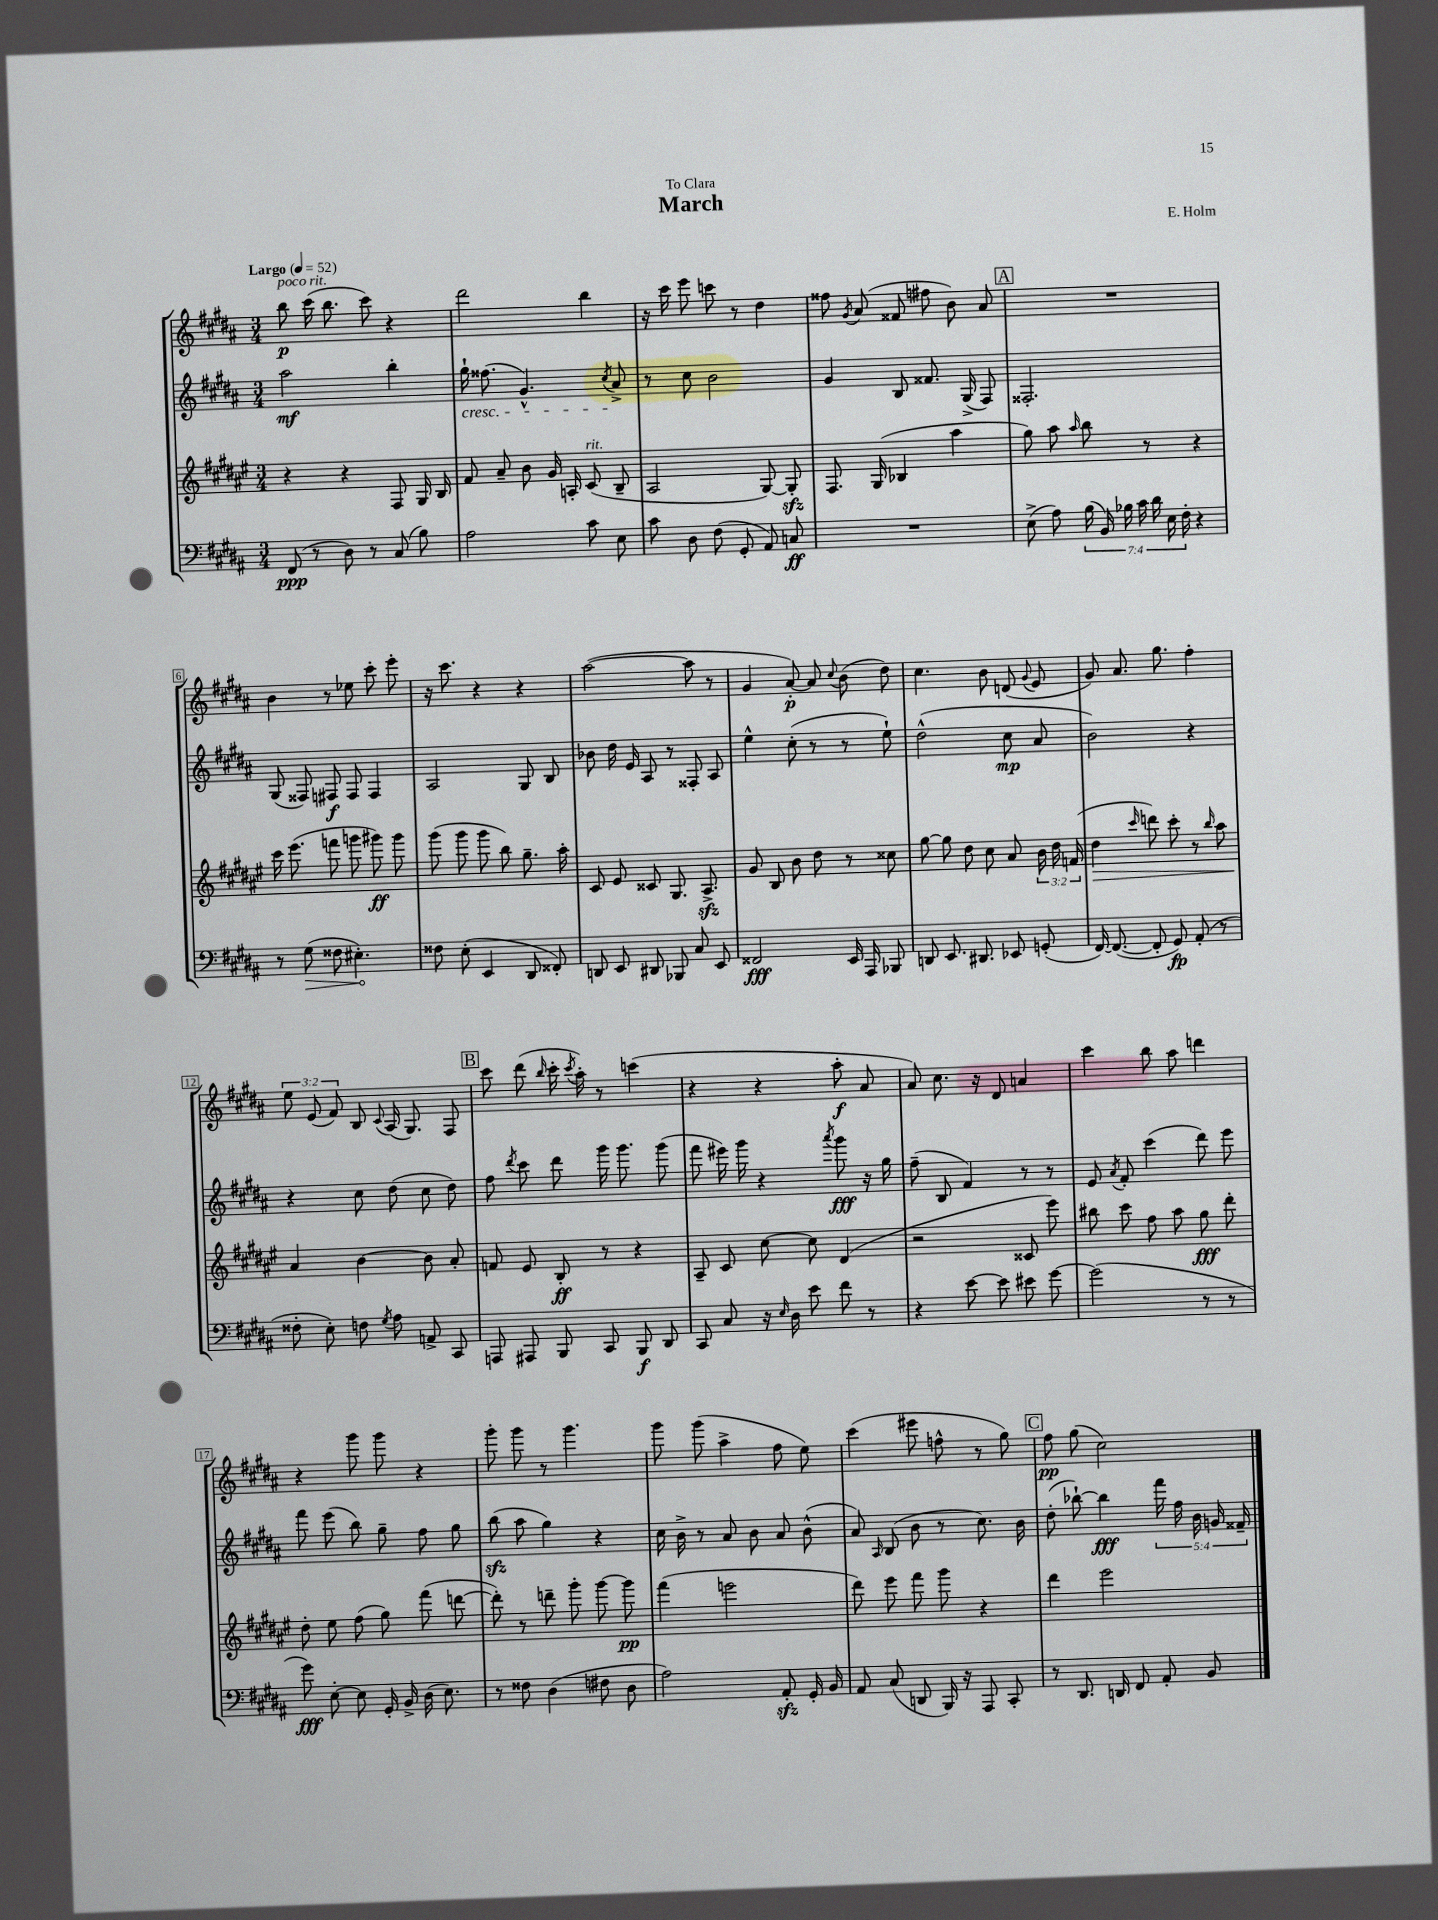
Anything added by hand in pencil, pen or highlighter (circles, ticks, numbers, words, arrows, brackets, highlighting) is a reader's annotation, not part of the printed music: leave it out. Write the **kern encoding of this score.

**kern	**dynam	**kern	**dynam	**kern	**dynam	**kern	**dynam
*part4	*part4	*part3	*part3	*part2	*part2	*part1	*part1
*staff4	*staff4	*staff3	*staff3	*staff2	*staff2	*staff1	*staff1
*clefF4	*	*clefG2	*	*clefG2	*	*clefG2	*
*k[f#c#g#d#a#]	*	*k[f#c#g#d#a#e#]	*	*k[f#c#g#d#a#]	*	*k[f#c#g#d#a#]	*
*M3/4	*	*M3/4	*	*M3/4	*	*M3/4	*
*MM52	*	*MM52	*	*MM52	*	*MM52	*
=1	=1	=1	=1	=1	=1	=1	=1
!	!	!	!	!	!	!LO:TX:a:B:t=Largo	!
!	!	!	!	!	!	!LO:TX:a:i:t=poco rit.	!
(8FF#/	ppp	4r	.	2aa#\	mf	8bb\	p
8r	.	.	.	.	.	(16ccc#\	.
.	.	.	.	.	.	8.bb\	.
8D#\)	.	4r	.	.	.	.	.
8r	.	.	.	.	.	8ccc#\)	.
(8C#/	.	8F#/	.	4bb'\	.	4r	.
8B\)	.	16G#/	.	.	.	.	.
.	.	16B/	.	.	.	.	.
=2	=2	=2	=2	=2	=2	=2	=2
!	!	!	!	!LO:TX:b:i:t=cresc.	!	!	!
2A#\	.	8f#/	.	16gg#`\	.	2ddd#\	.
.	.	.	.	(8.ff##X\	.	.	.
.	.	8a#~/	.	.	.	.	.
.	.	8b\	.	4.g#^^/)	.	.	.
.	.	16g#/	.	.	.	.	.
.	.	16An'/	.	.	.	.	.
!	!	!LO:TX:a:i:t=rit.	!	!	!	!	!
8c#\	.	(8c#/	.	.	.	4bb\	.
.	.	.	.	8qcc#/	.	.	.
8E\	.	8B~/	.	8a#^/	.	.	.
=3	=3	=3	=3	=3	=3	=3	=3
8c#\	.	2A#/	.	8r	.	16r	.
.	.	.	.	.	.	16ccc#\	.
8D#\	.	.	.	8cc#\	.	8eee\	.
(8F#\	.	.	.	2b\	.	8cccn\	.
8GG#'/	.	.	.	.	.	8r	.
8AA#/)	.	[8G#/)	.	.	.	4dd#\	.
8Cn/	ff	8G#zz'/]	.	.	.	.	.
=4	=4	=4	=4	=4	=4	=4	=4
2.r	.	8.F#/	.	4g#/	.	8ff##X\	.
.	.	.	.	.	.	8qg#/	.
.	.	.	.	.	.	(8a#/	.
.	.	(16G#/	.	.	.	.	.
.	.	4B-X/	.	8B/	.	8f##X/	.
.	.	.	.	8.f##X/	.	8ff#X\	.
.	.	4aa#\	.	.	.	8b\)	.
.	.	.	.	(16G#^/	.	.	.
.	.	.	.	8F#/)	.	8a#/	.
!!LO:REH:place=s1:t=A
=5	=5	=5	=5	=5	=5	=5	=5
(8E^\	.	8gg#\)	.	2.F##X'/	.	2.r	.
8A#\)	.	8aa#\	.	.	.	.	.
.	.	16qqaa#/	.	.	.	.	.
(28B\	.	8bb\	.	.	.	.	.
28BB/)	.	.	.	.	.	.	.
28B-X\	.	.	.	.	.	.	.
28c#\	.	.	.	.	.	.	.
.	.	8r	.	.	.	.	.
28d#\	.	.	.	.	.	.	.
28E\	.	.	.	.	.	.	.
28F#'\	.	.	.	.	.	.	.
4r	.	4r	.	.	.	.	.
!!LO:LB:g=z
=6	=6	=6	=6	=6	=6	=6	=6
8r	.	16ccc#\	.	(8G#/	.	4b\	.
.	.	(8.eee#\	.	.	.	.	.
!	!LO:HP:b	!	!	!	!	!	!
(8G#\	>	.	.	8F##X/)	.	.	.
8F##X\	.	8fffn\	.	8F#X/	f	8r	.
4.E#X'\)	.	8gggn\	.	8F#/	.	8ee-X\	.
.	.	8ggg#X\)	ff	4F#/	.	8ccc#'\	.
.	.	8ggg#\	.	.	.	8eee'\	.
.	]	.	.	.	.	.	.
=7	=7	=7	=7	=7	=7	=7	=7
8F##X\	.	(8ggg#\	.	2A#/	.	16r	.
.	.	.	.	.	.	8.ccc#\	.
(8E'\	.	8ggg#\	.	.	.	.	.
4EE/	.	8ggg#\	.	.	.	4r	.
.	.	8bb\)	.	.	.	.	.
8DD#/	.	8.gg#~\	.	8G#/	.	4r	.
8FF##X'/)	.	.	.	8B/	.	.	.
.	.	16aa#'\	.	.	.	.	.
=8	=8	=8	=8	=8	=8	=8	=8
8DDn/	.	8c#/	.	8b-X\	.	([2aa#\	.
8EE/	.	8e#/	.	16dd#\	.	.	.
.	.	.	.	16e/	.	.	.
8DD#X/	.	8c##X/	.	8A#/	.	.	.
8BBB-X/	.	8.G#/	.	8r	.	.	.
8C#/	.	.	.	8F##X'/	.	8aa#\]	.
.	.	8.A#zz^/	.	.	.	.	.
8EE/	.	.	.	8A#/	.	8r	.
=9	=9	=9	=9	=9	=9	=9	=9
2FF##X/	fff	8g#/	.	4ee^^\	.	4g#/	.
.	.	8B/	.	.	.	.	.
.	.	8b\	.	(8cc#'\	.	[8a#'/)	p
.	.	8dd#\	.	8r	.	8a#/]	.
.	.	.	.	.	.	8qqcc#/	.
16EE/	.	8r	.	8r	.	(8b\	.
16AAA#/	.	.	.	.	.	.	.
8BBB-X/	.	8cc##X\	.	8ee`\)	.	8dd#\)	.
=10	=10	=10	=10	=10	=10	=10	=10
8DDn/	.	[8gg#\	.	(2dd#^^\	.	4.cc#\	.
8.EE/	.	8gg#\]	.	.	.	.	.
.	.	8dd#\	.	.	.	.	.
8.DD#X/	.	.	.	.	.	.	.
.	.	8cc#\	.	.	.	8b\	.
8EE-X/	.	8a#/	.	8cc#\	mp	(8dn/	.
.	.	.	.	.	.	8qqg#/	.
(8GGn'/	.	24b\	.	8a#/	.	8e/	.
.	.	24dd#\	.	.	.	.	.
.	.	(24fn/	.	.	.	.	.
=11	=11	=11	=11	=11	=11	=11	=11
!	!	!	!LO:HP:b	!	!	!	!
[16FF#/)	.	4dd#\	>	2b\)	.	8g#/)	.
(8.FF#/_	.	.	.	.	.	.	.
.	.	.	.	.	.	8.a#/	.
.	.	16qqccc#/	.	.	.	.	.
8FF#'/]	.	8dddn\)	.	.	.	.	.
.	.	.	.	.	.	8.gg#\	.
8GG#/)	fp	8ccc#'\	.	.	.	.	.
(8AA#'/	.	8r	.	4r	.	4ff#'\	.
.	.	16qqbb/	.	.	.	.	.
8r	.	8aa#\	.	.	.	.	.
!!LO:LB:g=z
=12	=12	=12	=12	=12	=12	=12	=12
8F##X'\	.	4a#/	.	4r	.	12ee\	.
.	.	.	.	.	.	(12e/	.
8E'\)	.	.	.	.	.	.	.
.	.	.	.	.	.	12f#/)	.
8Fn\	.	[4b\	]	8cc#\	.	8B/	.
8qG#/	.	.	.	.	.	8qqc#/	.
8A#\	.	.	.	(8dd#\	.	(16A#/	.
.	.	.	.	.	.	8.G#/)	.
8AAn^/	.	8b\]	.	8cc#\	.	.	.
8CC#/	.	8a#'/	.	8dd#\)	.	8F#/	.
!!LO:REH:place=s1:t=B
=13	=13	=13	=13	=13	=13	=13	=13
8AAAn/	.	8fn/	.	8ff#\	.	8ccc#\	.
.	.	.	.	8qddd#/	.	.	.
8AAA#X/	.	8e#/	.	8ccc#\	.	(8ddd#\	.
.	.	.	.	.	.	16qqbb/	.
8BBB/	.	8B'/	ff	8ddd#\	.	16ccc#'\	.
.	.	.	.	.	.	8qccc#/	.
.	.	.	.	.	.	16aa#'\)	.
8CC#/	.	8r	.	16ggg#\	.	8r	.
.	.	.	.	8.ggg#\	.	.	.
8BBB/	f	4r	.	.	.	(4cccn\	.
8DD#/	.	.	.	(8ggg#\	.	.	.
=14	=14	=14	=14	=14	=14	=14	=14
8CC#/	.	8A#~/	.	8fff#\	.	4r	.
8C#/	.	8c#/	.	16eee#X\)	.	.	.
.	.	.	.	16ggg#\	.	.	.
16r	.	[8cc#\	.	4r	.	4r	.
16qqE/	.	.	.	.	.	.	.
16D#\	.	.	.	.	.	.	.
8e\	.	8cc#\]	.	.	.	.	.
.	.	.	.	8qaaa#/	.	.	.
8f#\	.	(4d#/	.	8ggg#\	fff	8aa#'\	f
8r	.	.	.	16r	.	8a#/	.
.	.	.	.	16gg#\	.	.	.
=15	=15	=15	=15	=15	=15	=15	=15
4r	.	2r	.	(8ff#~\	.	8a#/)	.
.	.	.	.	8B/	.	8.cc#\	.
[8e\	.	.	.	4f#/)	.	.	.
.	.	.	.	.	.	16r	.
8e\]	.	.	.	.	.	8d#/	.
8e#X\	.	8c##X/	.	8r	.	4an/	.
[8g#\	.	8eee#\)	.	8r	.	.	.
=16	=16	=16	=16	=16	=16	=16	=16
(2g#\]	.	8bb#X\	.	8e/	.	4ccc#\	.
.	.	.	.	8qa#/	.	.	.
.	.	8ccc#\	.	8f#'/	.	.	.
.	.	8ff#\	.	(4ccc#\	.	8bb\	.
.	.	8aa#\	.	.	.	8aa#\	.
8r	.	8gg#\	fff	8ddd#\)	.	4dddn\	.
8r	.	8ddd#'\	.	8eee\	.	.	.
!!LO:LB:g=z
=17	=17	=17	=17	=17	=17	=17	=17
8g#\)	fff	8dd#'\	.	8fff#\	.	4r	.
[8E'\	.	8ee#\	.	(8eee\	.	.	.
8E\]	.	(8ff#\	.	8bb\)	.	8ggg#\	.
16GG#'/	.	8gg#\)	.	8gg#~\	.	8ggg#\	.
16BB^/	.	.	.	.	.	.	.
(16D#\	.	(8fff#\	.	8ff#\	.	4r	.
8.E\)	.	.	.	.	.	.	.
.	.	[8dddn\	.	8gg#\	.	.	.
=18	=18	=18	=18	=18	=18	=18	=18
8r	.	8ddd'\])	.	(8bbzz\	.	8ggg#'\	.
8F##X\	.	8r	.	8aa#\	.	8ggg#\	.
(4D#\	.	8dddn~\	.	4gg#\)	.	8r	.
.	.	8ggg#'\	.	.	.	4.ggg#\	.
8F#X\	.	[8ggg#\	.	4r	.	.	.
8D#\	.	8ggg#\]	pp	.	.	.	.
=19	=19	=19	=19	=19	=19	=19	=19
2A#\)	.	(4fff#\	.	16cc#\	.	8ggg#\	.
.	.	.	.	16b^\	.	.	.
.	.	.	.	8r	.	(8ggg#\	.
.	.	2eeen\	.	8a#/	.	4aa#^\	.
.	.	.	.	8b\	.	.	.
8AA#zz'/	.	.	.	8a#/	.	8ff#\	.
16GG#'/	.	.	.	(8b^^\	.	8ee\)	.
16BB/	.	.	.	.	.	.	.
=20	=20	=20	=20	=20	=20	=20	=20
8AA#/	.	8ddd#\)	.	8a#/)	.	(4ccc#\	.
.	.	.	.	16qqA#/	.	.	.
(8C#/	.	8eee#\	.	(8B/	.	.	.
8DDn/	.	8fff#\	.	8b\	.	8eee#X\	.
16BBB/)	.	8ggg#\	.	8r	.	8ffn^^\	.
16r	.	.	.	.	.	.	.
8AAA#/	.	4r	.	8.cc#\)	.	8r	.
8CC#'/	.	.	.	.	.	8gg#\)	.
.	.	.	.	16b\	.	.	.
!!LO:REH:place=s1:t=C
=21	=21	=21	=21	=21	=21	=21	=21
8r	.	4ddd#\	.	(8dd#'\	.	8ff#\	pp
8.DD#/	.	.	.	[8bb-X`\)	.	(8gg#\	.
.	.	2eee#\	.	4bb-\]	fff	2cc#\)	.
16DDn/	.	.	.	.	.	.	.
8FF#/	.	.	.	.	.	.	.
8AA#'/	.	.	.	20fff#\	.	.	.
.	.	.	.	20ff#\	.	.	.
.	.	.	.	20b\	.	.	.
8BB/	.	.	.	.	.	.	.
.	.	.	.	20gn/	.	.	.
.	.	.	.	20f##X~/	.	.	.
==	==	==	==	==	==	==	==
*-	*-	*-	*-	*-	*-	*-	*-
